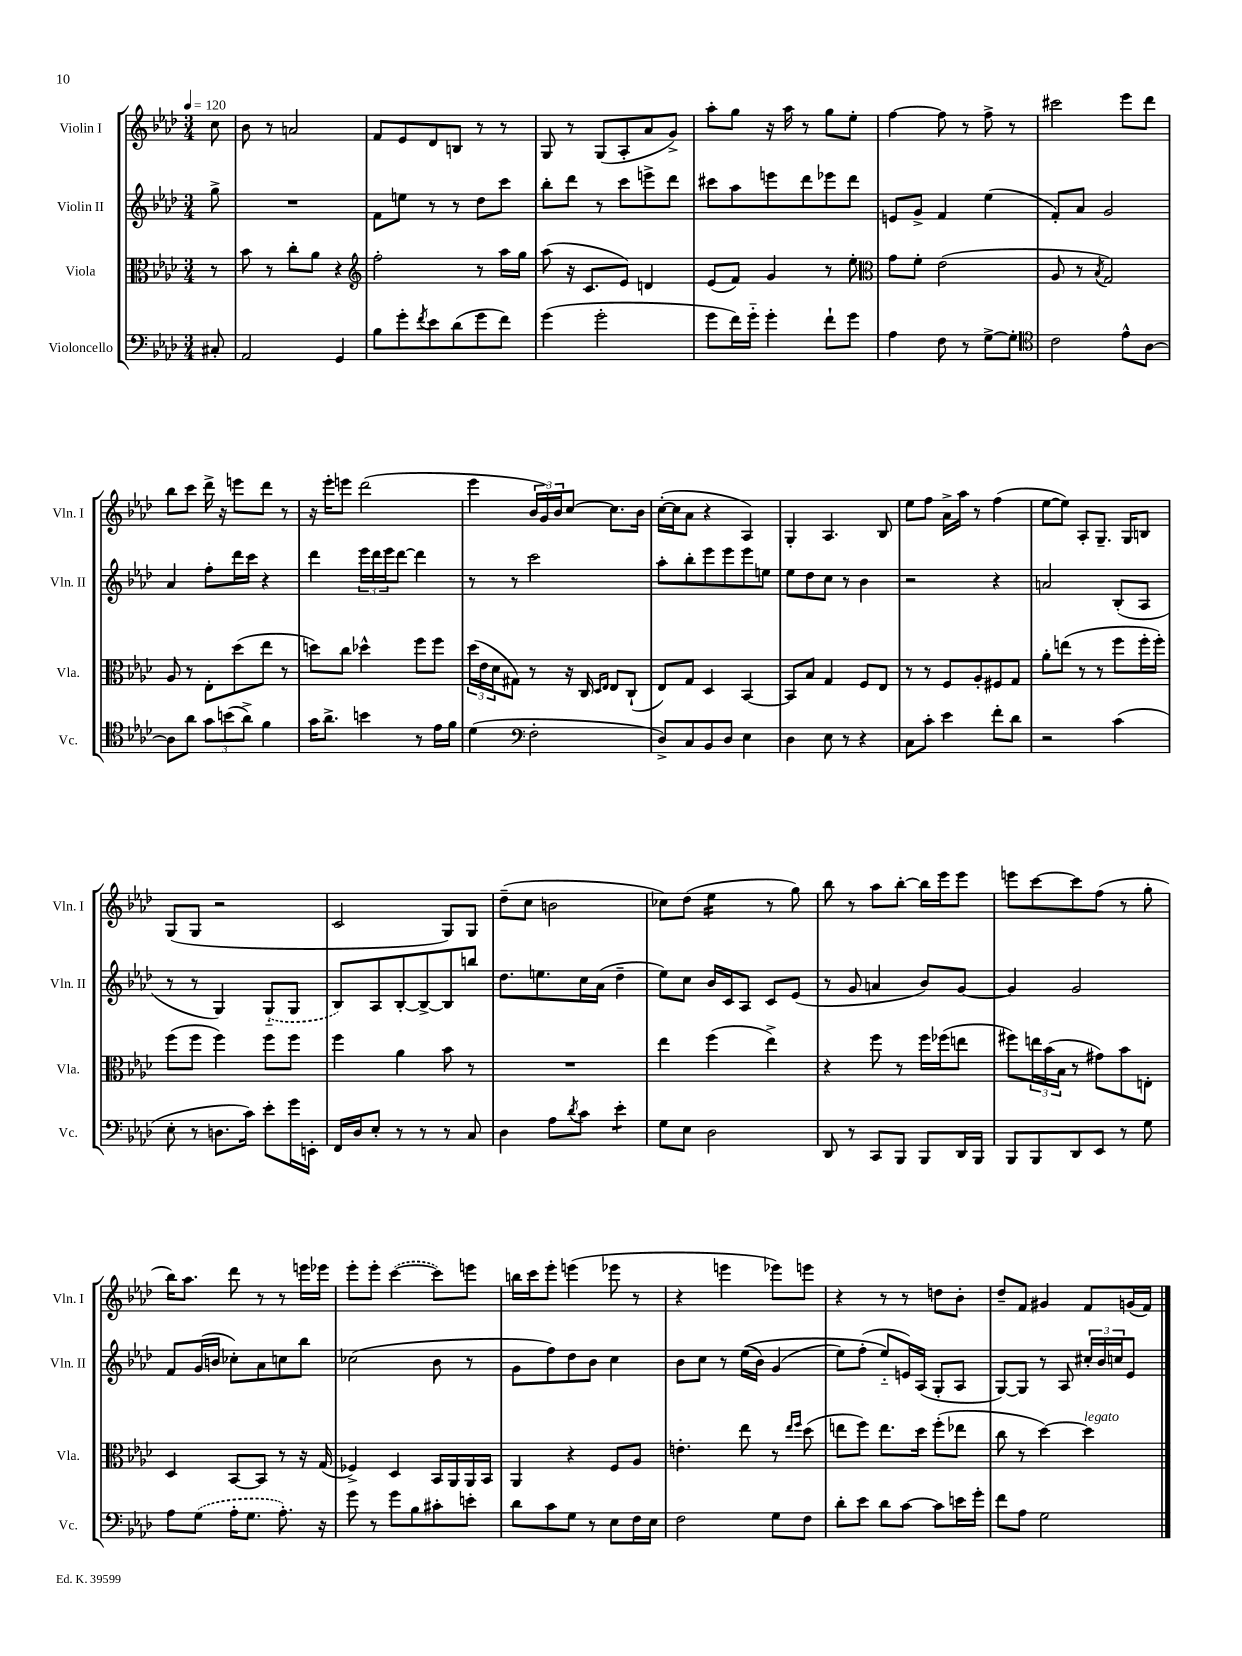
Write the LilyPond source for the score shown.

<<
\new StaffGroup <<
\new Staff = "s0" \with { instrumentName = "Violin I" shortInstrumentName = "Vln. I" } {
    \clef treble \key aes \major \numericTimeSignature \time 3/4 \partial 8 \tempo 4 = 120
    c''8 |
    bes'8 r8 a'2 |
    f'8 ees'8 des'8 b8 r8 r8 |
    g8 r8 g8( aes8-. aes'8 g'8->) |
    aes''8-. g''8 r16 aes''16 r8 g''8 ees''8-. |
    f''4~ f''8 r8 f''8-> r8 |
    cis'''2 ees'''8 des'''8 |
    bes''8 c'''8 des'''16-> r16 e'''8 des'''8 r8 |
    r16 ees'''16-. e'''8 des'''2( |
    ees'''4 \tuplet 3/2 { bes'16 g'16) bes'16 } c''8~ c''8. bes'16 |
    c''16~-.( c''16 aes'8 r4 aes4) |
    g4-. aes4. bes8 |
    ees''8 f''8 aes'16-> aes''16 r8 f''4( |
    ees''8~ ees''8) aes8-. g8.-- g16 b8 |
    g8( g8 r2 |
    c'2 g8) g8 |
    des''8--( c''8 b'2 |
    ces''8) des''8( ees''4:16 r8 g''8) |
    bes''8 r8 aes''8 bes''8~-. bes''16 ees'''16 ees'''8 |
    e'''8 c'''8~ c'''8 f''8( r8 g''8-. |
    bes''16) aes''8. des'''8 r8 r8 e'''16 ees'''16 |
    ees'''8-. ees'''8-. \once \slurDashed c'''4~( c'''8) e'''8 |
    b''16 c'''16 ees'''8-. e'''4( ees'''8 r8 |
    r4 e'''4 ees'''8) e'''8 |
    r4 r8 r8 d''8 bes'8-. |
    des''8-- f'8 gis'4 f'8 g'16( f'16) \bar "|." |
}
\new Staff = "s1" \with { instrumentName = "Violin II" shortInstrumentName = "Vln. II" } {
    \clef treble \key aes \major \numericTimeSignature \time 3/4 \partial 8
    g''8-> |
    R2. |
    f'8 e''8 r8 r8 des''8 c'''8 |
    bes''8-. des'''8 r8 c'''8 e'''8-> des'''8 |
    cis'''8 aes''8 e'''8 des'''8 ees'''8 des'''8 |
    e'8 g'8-> f'4 ees''4( |
    f'8-.) aes'8 g'2 |
    aes'4 f''8-. des'''16 c'''16 r4 |
    des'''4 \tuplet 3/2 { ees'''16 des'''16 ees'''16 } des'''8~ des'''4 |
    r8 r8 c'''2 |
    aes''8-. bes''8-. ees'''8 ees'''8 ees'''8 e''8 |
    ees''8 des''8 c''8 r8 bes'4 |
    r2 r4 |
    a'2 bes8-.( aes8 |
    r8 r8 g4) \once \slurDashed g8-_( g8 |
    bes8) aes8 bes8~-. bes8~-> bes8 b''8 |
    des''8. e''8. c''16 aes'16( des''4-- |
    ees''8) c''8 bes'16 c'16 aes8 c'8 ees'8( |
    r8 g'8 a'4 bes'8) g'8~ |
    g'4 g'2 |
    f'8 g'16( b'16 ces''8-.) aes'8 c''8 bes''8 |
    ces''2( bes'8 r8 |
    g'8 f''8) des''8 bes'8 c''4 |
    bes'8 c''8 r8 ees''16(\( bes'16) g'4( |
    ees''8) f''8-.( ees''8-_\) e'16) aes16( g8-. aes8 |
    g8~) g8 r8 aes8 \tuplet 3/2 { cis''16-. bes'16 c''16 } ees'8 \bar "|." |
}
\new Staff = "s2" \with { instrumentName = "Viola" shortInstrumentName = "Vla." } {
    \clef alto \key aes \major \numericTimeSignature \time 3/4 \partial 8
    r8 |
    bes'8 r8 c''8-. aes'8 r4 |
    \clef treble f''2-. r8 aes''16 g''16 |
    aes''8( r16 c'8. ees'8) d'4 |
    ees'8( f'8) g'4 r8 ees''8-. |
    \clef alto g'8 f'8-. ees'2( |
    aes8 r8 \acciaccatura { bes8 } g2) |
    aes8 r8 ees8-. des''8( ees''8 r8 |
    d''8) c''8 des''4-^ f''8 f''8 |
    \tuplet 3/2 { des''16( ees'16 des'16 } gis8) r8 r16 c16 \grace { des16 ees16 } ees8 c8-!( |
    ees8) g8 des4 bes,4~ |
    bes,8 bes8 g4 f8 ees8 |
    r8 r8 f8 aes8-. fis8 g8 |
    aes'8-. e''8( r8 r8 f''8 f''16-. f''16-.) |
    f''8( f''8 f''4) f''8 f''8 |
    f''4 aes'4 bes'8 r8 |
    R2. |
    ees''4 f''4( ees''4->) |
    r4 f''8 r8 f''16 fes''16( e''8 |
    fis''8) \tuplet 3/2 { e''16 bes'16( bes16 } r8 gis'8) bes'8 e8-. |
    des4 bes,8~ bes,8 r8 r16 g16( |
    fes4->) des4 bes,16 aes,16 aes,16 bes,16 |
    aes,4 r4 f8 aes8 |
    e'4.-. ees''8 r8 \grace { ees''16 f''16 } des''8( |
    e''8 f''8) e''8. des''16 f''8-.( ees''8 |
    c''8 r8 des''4~) des''4^\markup { \italic "legato" } \bar "|." |
}
\new Staff = "s3" \with { instrumentName = "Violoncello" shortInstrumentName = "Vc." } {
    \clef bass \key aes \major \numericTimeSignature \time 3/4 \partial 8
    cis8-. |
    aes,2 g,4 |
    bes8 g'8-. \acciaccatura { f'8 } ees'8 des'8( g'8 f'8) |
    g'4( g'2-. |
    g'8 f'16) g'16-_ g'4-. f'8-! g'8 |
    aes4 f8 r8 g8~-> g8-. |
    \clef tenor c'2 ees'8-^ aes8~ |
    aes8 aes'8 \tuplet 3/2 { g'8 b'8( aes'8->) } f'4 |
    g'16 aes'8.-> b'4 r8 ees'16 f'16 |
    des'4( \clef bass f2-. |
    des8->) c8 bes,8 des8 ees4 |
    des4 ees8 r8 r4 |
    c8 c'8-. ees'4 f'8-. des'8 |
    r2 c'4( |
    ees8-. r8 d8. c'16) ees'8-. g'16 e,16-. |
    f,16 des16 ees8-. r8 r8 r8 c8 |
    des4 aes8 \acciaccatura { des'8 } c'8 ees'4:8-. |
    g8 ees8 des2 |
    des,8 r8 c,8 bes,,8 bes,,8 des,16 bes,,16 |
    bes,,8 bes,,8 des,8 ees,8 r8 g8 |
    aes8 \once \slurDashed g8( aes16-. g8. aes8.-.) r16 |
    g'8 r8 g'8 bes8 cis'8-. e'8-. |
    des'8 c'8 g8 r8 ees8 f16 ees16 |
    f2 g8 f8 |
    des'8-. ees'8 des'8 c'8~ c'8 e'16 g'16-. |
    f'8 aes8 g2 \bar "|." |
}
>>
>>
\layout { \context { \Score \remove "Bar_number_engraver" } }
